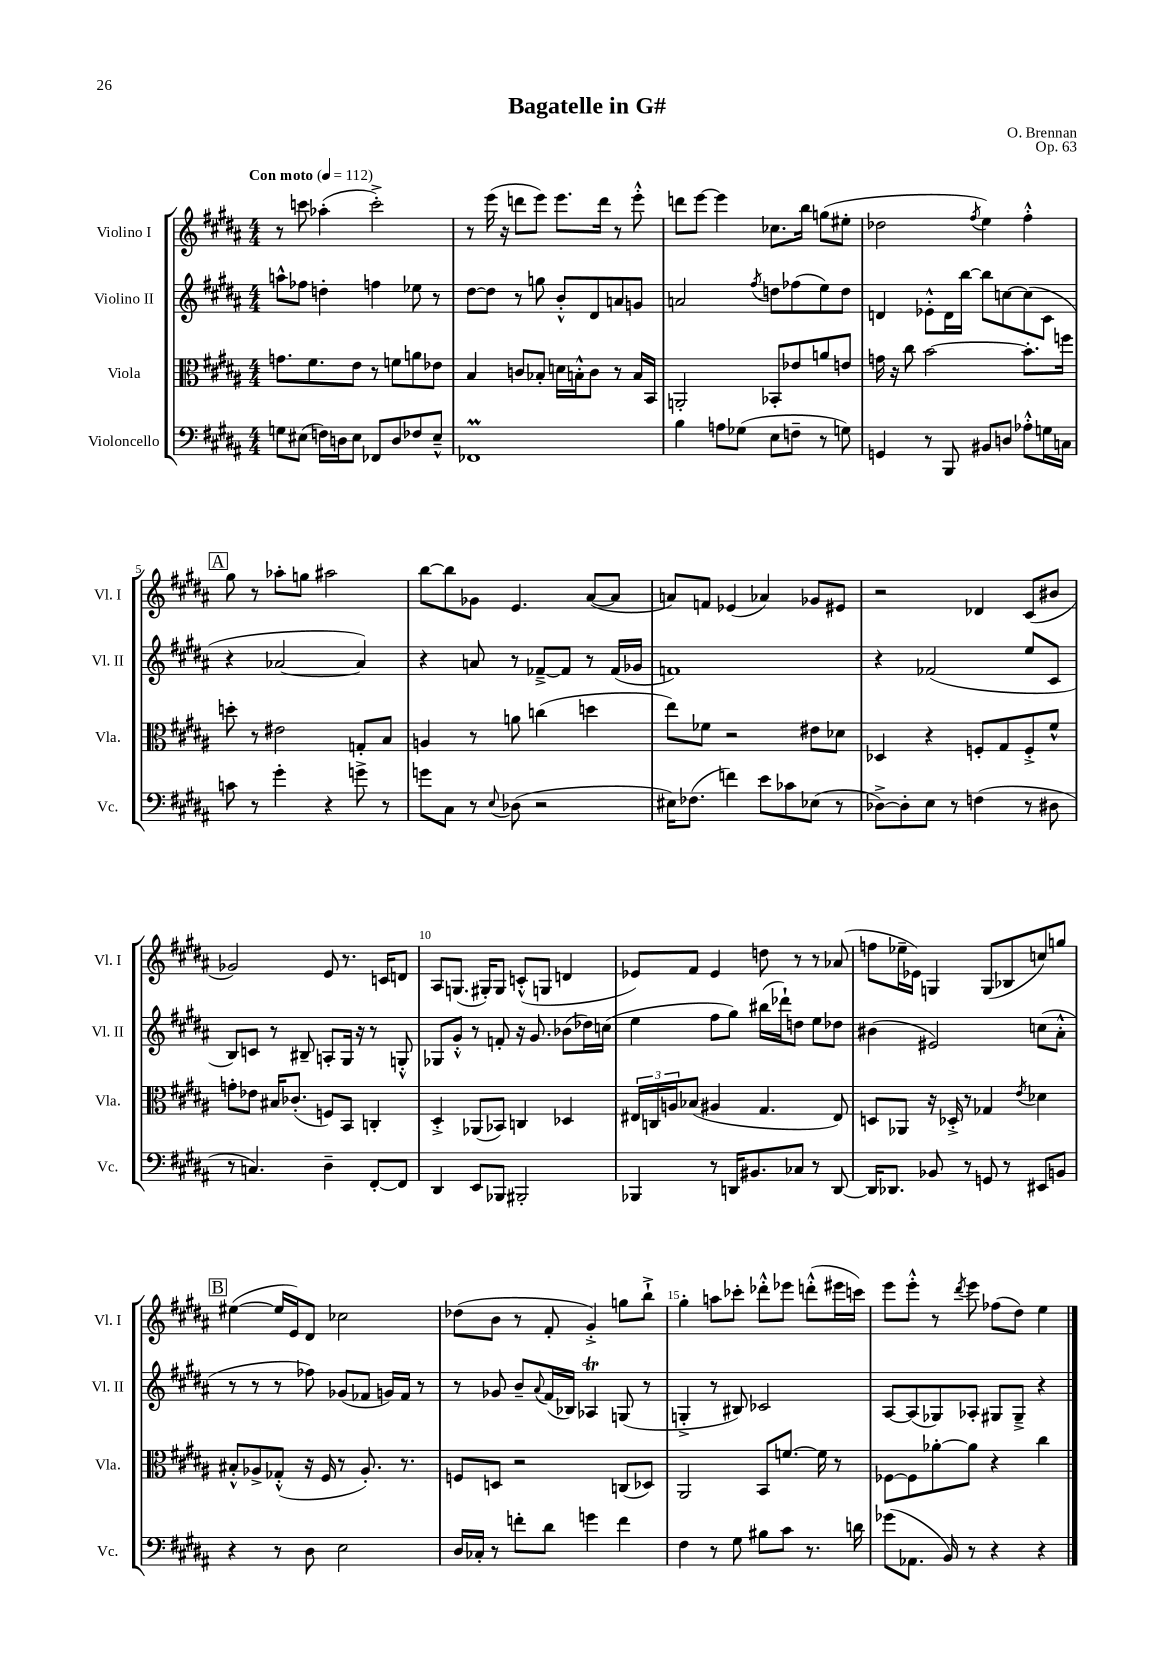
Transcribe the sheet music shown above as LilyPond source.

\header { title = "Bagatelle in G#" composer = "O. Brennan" opus = "Op. 63" }
<<
\new StaffGroup <<
\new Staff = "s0" \with { instrumentName = "Violino I" shortInstrumentName = "Vl. I" } {
    \clef treble \key b \major \numericTimeSignature \time 4/4 \tempo "Con moto" 4 = 112
    r8 c'''8 aes''4-.( c'''2-.->) |
    r8 e'''16( r16 d'''8 e'''8) e'''8. d'''16 r8 e'''8-.-^ |
    d'''8 e'''8~ e'''4 ces''8. b''16 g''8( eis''8-. |
    des''2 \acciaccatura { fis''8 } e''4) fis''4-.-^ |
    \mark \markup { \box "A" } gis''8 r8 aes''8-. g''8 ais''2 |
    b''8~ b''8 ges'8 e'4. ais'8~( ais'8 |
    a'8) f'8 ees'4( aes'4) ges'8 eis'8 |
    r2 des'4 cis'8( bis'8 |
    ges'2) e'8 r8. c'16 d'8 |
    ais8 g8.( gis16-.) gis8 c'8-.-^( g8 d'4 |
    ees'8) fis'8 ees'4 d''8 r8 r8 aes'8( |
    f''8 ees''16-- ees'16) g4 g8( bes8 c''8) g''8 |
    \mark \markup { \box "B" } eis''4~( eis''16 e'16) dis'8 ces''2 |
    des''8( b'8 r8 fis'8-. gis'4-.->) g''8 b''8-!-> |
    gis''4-. a''8 ces'''8-. des'''8-.-^ ees'''8 d'''8-.-^( eis'''16 c'''16) |
    e'''8 e'''8-.-^ r8 \acciaccatura { dis'''8 } e'''8 fes''8( dis''8) e''4 \bar "|." |
}
\new Staff = "s1" \with { instrumentName = "Violino II" shortInstrumentName = "Vl. II" } {
    \clef treble \key b \major \numericTimeSignature \time 4/4
    a''8-^ fes''8 d''4-. f''4 ees''8 r8 |
    dis''8~ dis''8 r8 g''8 b'8-.-^ dis'8 a'8 g'8 |
    a'2 \acciaccatura { fis''8 } d''8 fes''8( e''8) d''8 |
    d'4 ees'8-.-^ d'16 b''16~ b''8 c''8~ c''8( cis'8 |
    \mark \markup { \box "A" } r4 aes'2~ aes'4) |
    r4 a'8 r8 fes'8~---> fes'8 r8 fes'16( ges'16 |
    f'1) |
    r4 fes'2( e''8 cis'8 |
    b8) c'8 r8 bis8-- a8-. gis16 r16 r8 g8-.-^ |
    ges8 gis'8-.-^ r8 f'8-. r16 gis'8. bes'8( des''16) c''16( |
    e''4 fis''8 gis''8) bis''16( des'''16-!) d''8 e''8 des''8 |
    bis'4( eis'2) c''8( ais'8-.-^ |
    \mark \markup { \box "B" } r8 r8 r8 fes''8) ges'8( fes'8 g'16) fes'16 r8 |
    r8 ges'8 b'8-- \appoggiatura { ais'8 } fis'16( bes16) aes4\trill g8( r8 |
    g4-.-> r8 bis8) ces'2 |
    ais8~ ais8( ges8) aes8-. gis8 gis8---> r4 \bar "|." |
}
\new Staff = "s2" \with { instrumentName = "Viola" shortInstrumentName = "Vla." } {
    \clef alto \key b \major \numericTimeSignature \time 4/4
    g'8. fis'8. e'8 r8 f'8 a'8 ees'8 |
    b4 c'8 bes8-. d'16 b16-.-^ c'8 r8 b16 b,16 |
    a,2-. bes,8-. ees'8 a'8 e'8 |
    g'16 r16 cis''8 b'2~ b'8.-. f''16 |
    \mark \markup { \box "A" } d''8-. r8 eis'2 g8-. b8 |
    a4 r8 a'8 c''4( d''4 |
    e''8) fes'8 r2 eis'8 des'8 |
    des4 r4 f8-. gis8 f8-.-> fis'8-^ |
    g'8-. ees'8 bis16 ces'8.-.( f8) b,8 c4-. |
    dis4-.-> aes,8( bes,8) c4 des4 |
    \tuplet 3/2 { eis16 c16 a16 } bes8( ais4 gis4. eis8) |
    d8 aes,8 r16 des16-.-> r8 ges4 \acciaccatura { e'8 } des'4 |
    \mark \markup { \box "B" } bis8-.-^ aes8-> ges8-.-^( r16 fis16 r8 aes8.-.) r8. |
    f8 d8 r2 c8( des8) |
    ais,2 b,8 f'8.~ f'16 r8 |
    fes8~ fes8 aes'8~-. aes'8 r4 cis''4 \bar "|." |
}
\new Staff = "s3" \with { instrumentName = "Violoncello" shortInstrumentName = "Vc." } {
    \clef bass \key b \major \numericTimeSignature \time 4/4
    g8 eis8( f16) d16 eis8 fes,8 d8 fes8 eis8---^ |
    fes,1\prall |
    b4 a8 ges8( e8 f8-- r8 g8) |
    g,4 r8 b,,8 bis,8 d8 aes8-.-^ g16 c16 |
    \mark \markup { \box "A" } c'8 r8 gis'4-. r4 g'8-> r8 |
    g'8 cis8 r8 \appoggiatura { e8 } des8( r2 |
    eis16) fes8.( f'4) e'8 ces'8 ees8( r8 |
    des8~->) des8-. e8 r8 f4( r8 dis8 |
    r8 c4.) dis4-- fis,8~-. fis,8 |
    dis,4 e,8 bes,,8 bis,,2-. |
    bes,,4 r8 d,16 bis,8. ces8 r8 d,8~ |
    d,16 des,8. bes,8 r8 g,8 r8 eis,8 b,8 |
    \mark \markup { \box "B" } r4 r8 dis8 e2 |
    dis16 ces16-. r8 f'8-. dis'8 g'4 f'4 |
    fis4 r8 gis8 bis8 cis'8 r8. d'16 |
    ges'8( aes,8. b,16) r8 r4 r4 \bar "|." |
}
>>
>>
\layout { \context { \Score \override BarNumber.break-visibility = ##(#f #t #t) barNumberVisibility = #(every-nth-bar-number-visible 5) } }
